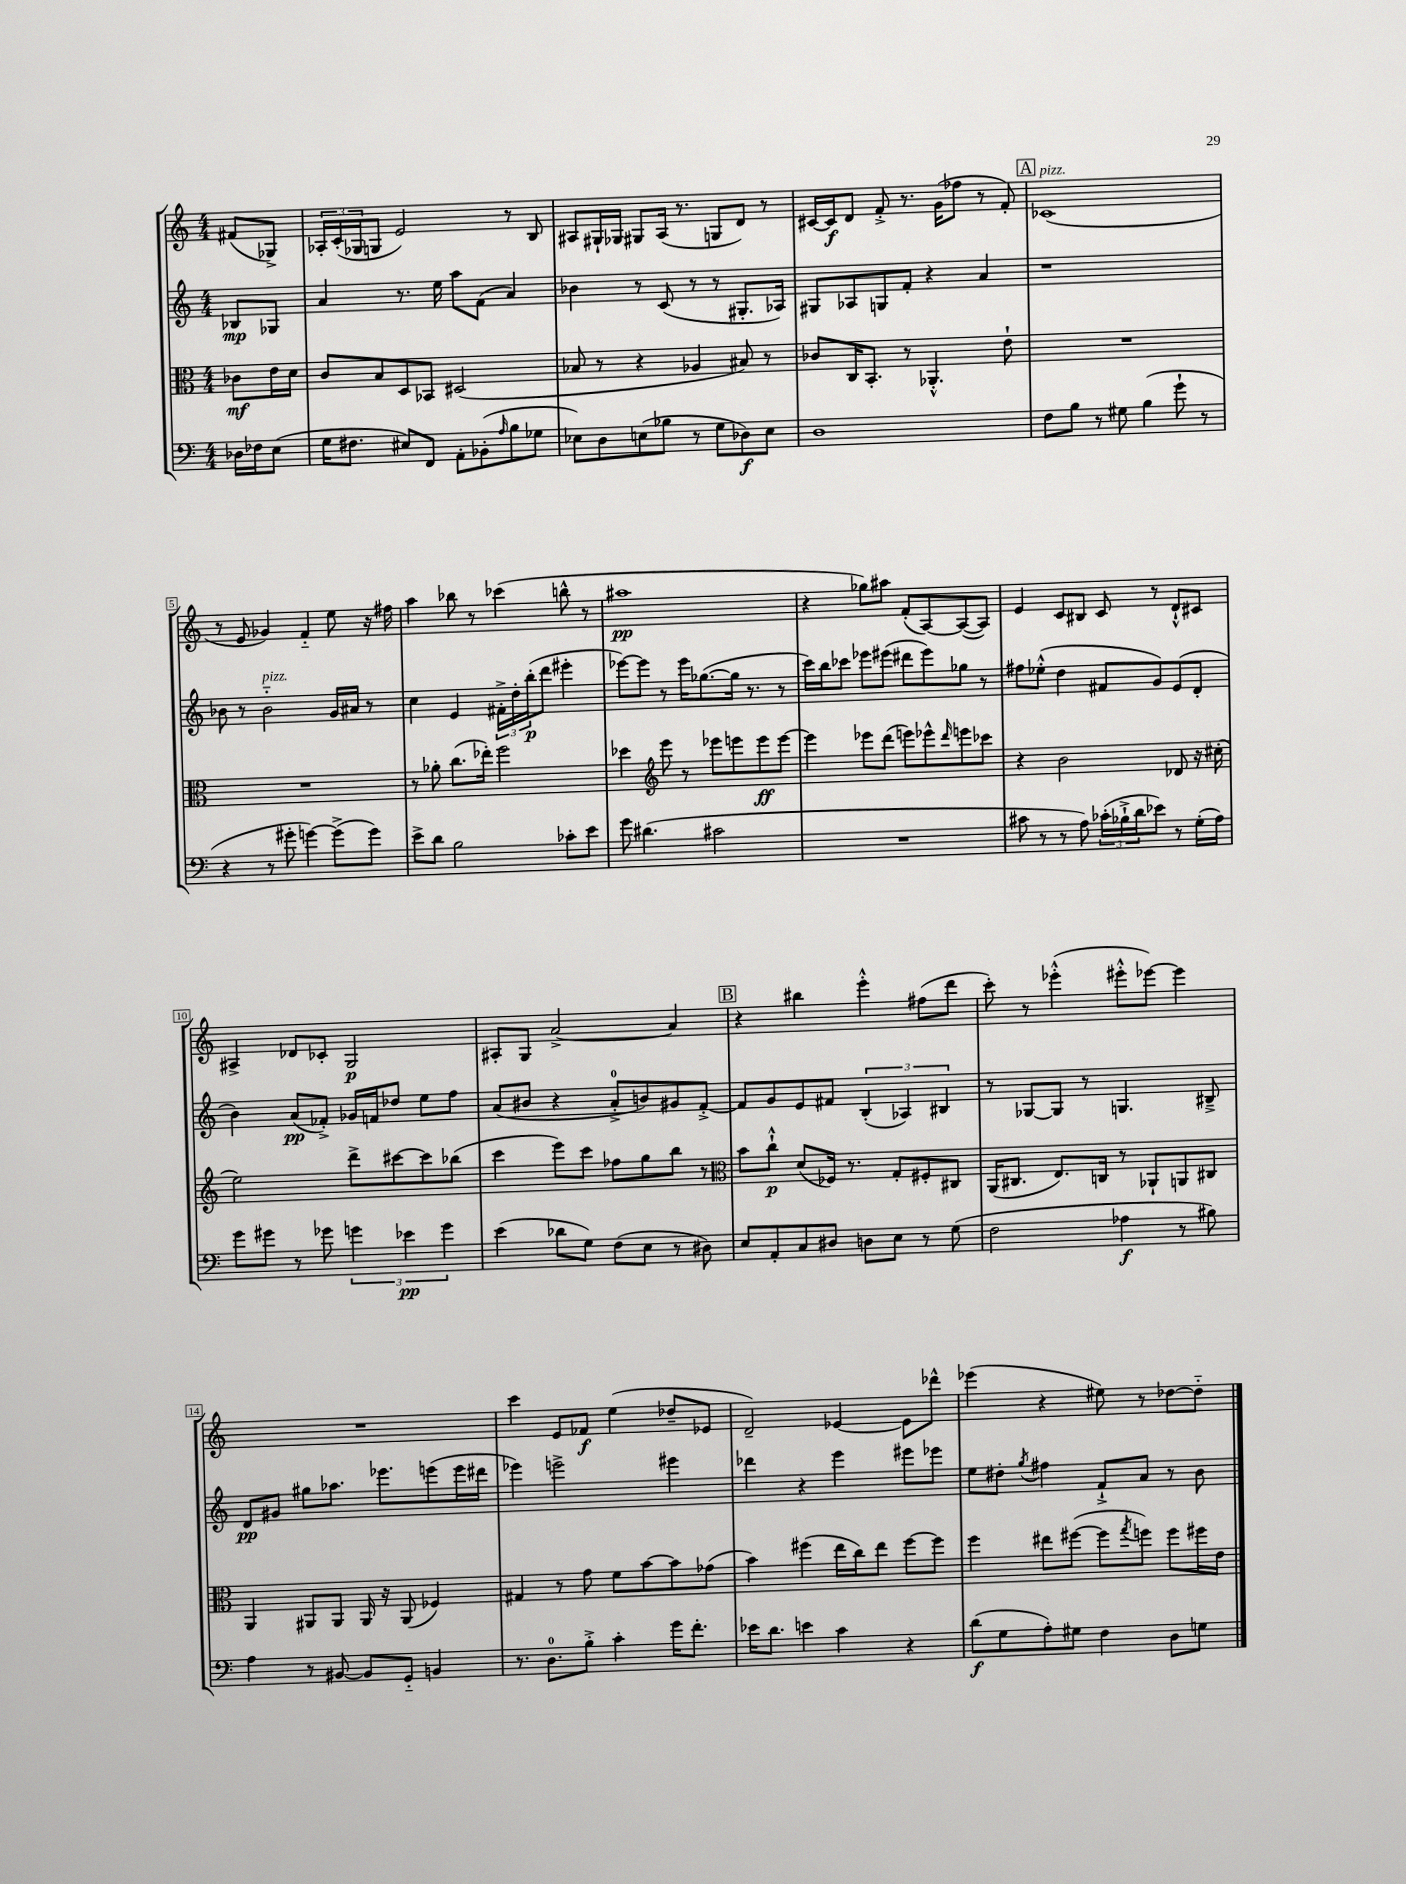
<<
\new StaffGroup <<
\new Staff = "s0" {
    \clef treble \key c \major \numericTimeSignature \time 4/4 \partial 4
    fis'8( ges8->) |
    \tuplet 3/2 { aes16-. c'16-.( ges16 } g8 e'2) r8 b8 |
    ais8 gis16-! ges16 gis8 ais16( r8. g8 d'8) r8 |
    cis'16~ cis'16\f d'8 f'8-.-> r8. g'16( fes''8 r8 f'8-.) |
    \mark \markup { \box "A" } ces'1^\markup { \italic "pizz." }( |
    r8 e'8 ges'4) f'4-_ e''8 r16 fis''16 |
    a''4 bes''8 r8 ces'''4( b''8-^ r8 |
    ais''1\pp |
    r4 ges''8) ais''8 f'8-.( a8~) a8~( a8) |
    e'4 c'8 bis8 c'8 r8 d'8-!-^ cis'8 |
    ais4-> des'8 ces'8-. g2\p |
    ais8-. g8 a'2~-> a'4 |
    \mark \markup { \box "B" } r4 bis''4 e'''4-.-^ fis''8( d'''8 |
    c'''8-.) r8 ees'''4-.-^( eis'''8-.-^ ees'''8~) ees'''4 |
    R1 |
    c'''4 e'8 fes'8\f e''4( des''8-- ees'8 |
    d'2--) ees'4~ ees'8 des'''8-^ |
    ees'''4( r4 eis''8) r8 des''8~ des''8-_ \bar "|." |
}
\new Staff = "s1" {
    \clef treble \key c \major \numericTimeSignature \time 4/4 \partial 4
    bes8\mp ges8 |
    a'4 r8. e''16 a''8 f'8( a'4) |
    bes'4 r8 c'8( r8 r8 gis8.-. aes16) |
    gis8 aes8 g8 f'8-. r4 a'4 |
    \mark \markup { \box "A" } r1 |
    bes'8 r8 bes'2-_^\markup { \italic "pizz." } g'16 ais'16 r8 |
    c''4 e'4 \tuplet 3/2 { fis'16-.-> d''16-. b''16-.\p( } d'''8 eis'''4-. |
    ees'''8~) ees'''8 r8 ees'''16 ges''8.~( ges''16 r8. r8 |
    c'''16) b''16 ces'''8 ees'''8 eis'''8( dis'''8 eis'''8) ges''8 r8 |
    fis''8 ees''8-.-^( d''4 fis'8 g'8) e'8( d'8-. |
    b'4) a'8\pp( fes'8-.->) ges'16 f'16 des''8 e''8 f''8 |
    a'8( bis'8 r4 a'8-0-.-> b'8) gis'8 f'8~-.-> |
    \mark \markup { \box "B" } f'8 g'8 e'8 fis'8 \tuplet 3/2 { b4-.( aes4) bis4 } |
    r8 ges8~ ges8 r8 g4. bis8---> |
    d'8\pp gis'8 gis''8 aes''8. ees'''8. e'''8( e'''16 dis'''16 |
    ees'''4) e'''2-> eis'''4 |
    des'''4 r4 e'''4 eis'''8 ees'''8 |
    e''8 dis''8-. \acciaccatura { g''8 } fis''4 f'8-!-> a'8 r8 b'8 \bar "|." |
}
\new Staff = "s2" {
    \clef alto \key c \major \numericTimeSignature \time 4/4 \partial 4
    ces'8\mf e'16 d'16 |
    c'8 b8 d8 bes,8 dis2( |
    bes8 r8 r4 aes4 bis8) r8 |
    ces'8 c16 b,8.-. r8 aes,4.-.-^ e'8-! |
    \mark \markup { \box "A" } R1 |
    R1 |
    r8 aes'8-. c''8.( ees''16-.) f''2 |
    des''4 \clef treble e'''8 r8 ees'''8 e'''8 e'''8\ff e'''8~ |
    e'''4 ees'''8 d'''8( e'''8) ees'''8-^ \grace { d'''16 } e'''8 ces'''8 |
    r4 b'2 des'8 r16 cis''16-.( |
    e''2) d'''8-> cis'''8~ cis'''8 bes''8( |
    c'''4 e'''8) c'''8 fes''8 g''8 b''8 r8 |
    \mark \markup { \box "B" } \clef alto b'8 c''8-!-^\p d'8( fes16) r8. g8-. fis8-. cis8 |
    a,16( cis8. e8.) c16 r8 aes,8-! a,8 cis8 |
    a,4 ais,8 ais,8 ais,16 r16 ais,8( fes4) |
    gis4 r8 g'8 f'8 b'8~ b'8 ges'8( |
    b'4) fis''4( e''16 c''16) e''8 fis''8~ fis''8 |
    f''4 eis''8 fis''8~( fis''8 \acciaccatura { g''8 } f''8) f''8 fis''16 e'16 \bar "|." |
}
\new Staff = "s3" {
    \clef bass \key c \major \numericTimeSignature \time 4/4 \partial 4
    des16 fes16 e8( |
    g16 fis8. eis8) f,8 a,8-. bes,8-.( \grace { a16 } b8 ges8 |
    ees8) d8 e8( bes8 r8 g8 des8\f) e8 |
    d1 |
    \mark \markup { \box "A" } f8 b8 r8 gis8 b4( g'8-! r8 |
    r4 r8 gis'8-. g'4~) g'8->( g'8) |
    e'8-> d'8 b2 ces'8-. e'8 |
    g'8 dis'4.( cis'2 |
    R1 |
    cis'8 r8 r8 a8) \tuplet 3/2 { ces'16-.( bes16-!-> d'16 } ees'8) r8 g16-.( a16) |
    g'8 gis'8 r8 ges'8 \tuplet 3/2 { g'4 ees'4\pp g'4 } |
    e'4( des'8 g8) f8( e8 r8 dis8) |
    \mark \markup { \box "B" } e8 a,8-. c8 dis8 d8 e8 r8 g8( |
    f2 aes4\f r8 bis8) |
    a4 r8 bis,8~ bis,8 g,8-_ b,4 |
    r8. d8.-0 b8-.-> c'4-. g'16 f'8.-. |
    ees'16 d'8. e'4 c'4 r4 |
    d'8\f( g8 a8-.) gis8 f4 d8 g8 \bar "|." |
}
>>
>>
\layout { \context { \Score \override BarNumber.stencil = #(make-stencil-boxer 0.1 0.3 ly:text-interface::print) } }
